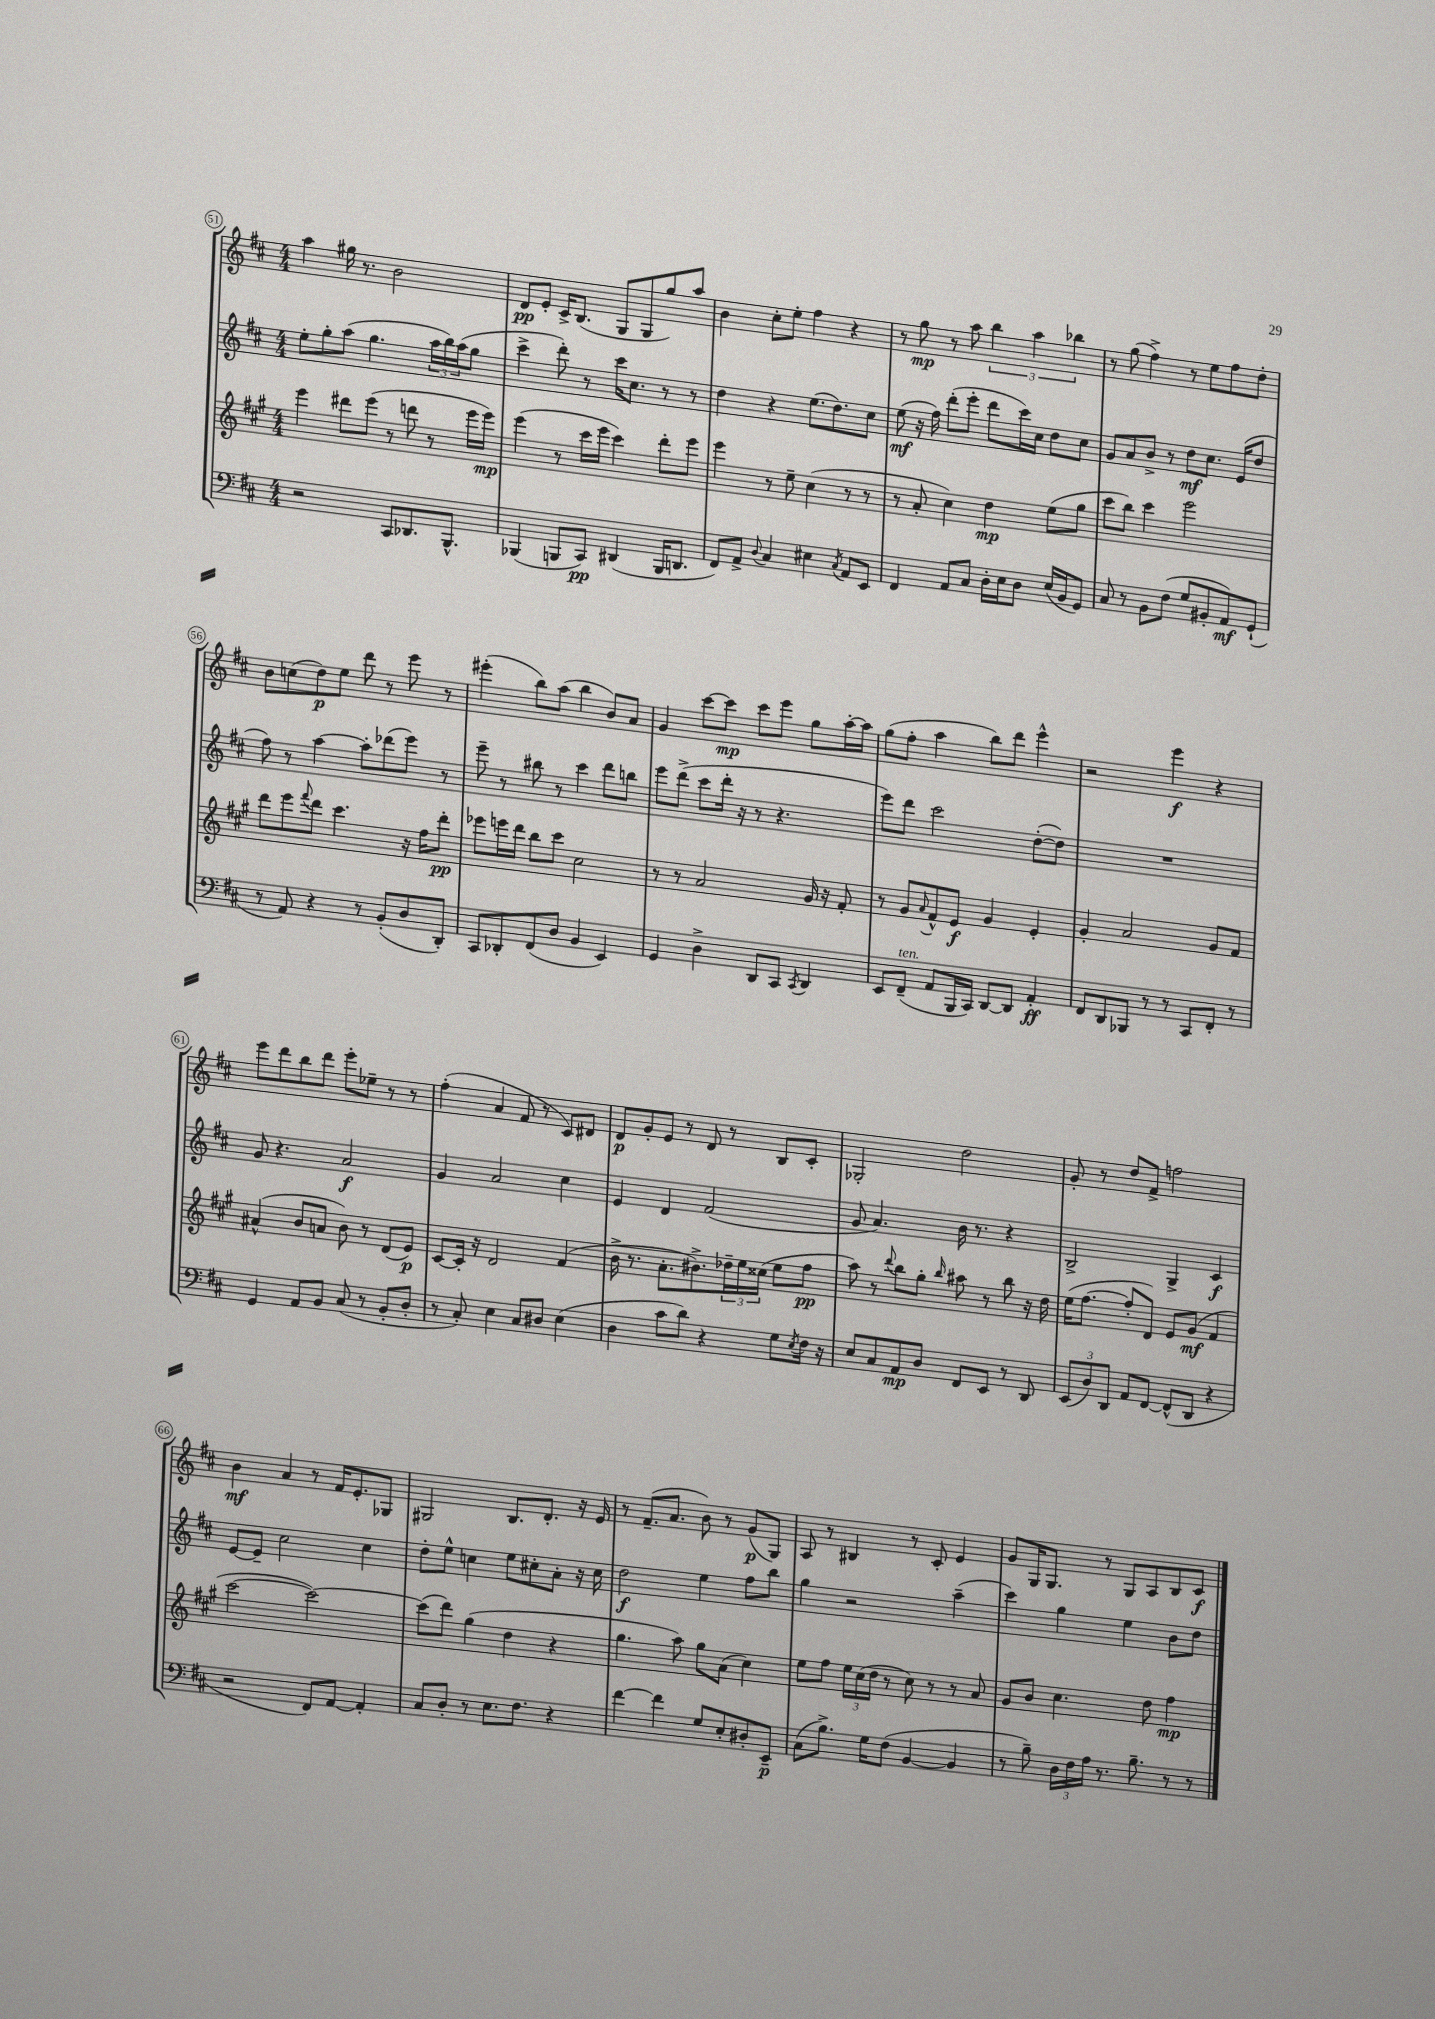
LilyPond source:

<<
\new StaffGroup <<
\new Staff = "s0" {
    \clef treble \key d \major \numericTimeSignature \time 4/4
    a''4 gis''16 r8. b'2 |
    d'8\pp e'8-. cis'16-> b8.( g8 g8 g''8) a''8 |
    b'4 cis''8-. e''8-. fis''4 r4 |
    r8 g''8\mp r8 a''8 \tuplet 3/2 { b''4 a''4 bes''4 } |
    r8 g''8( fis''4->) r8 e''8 fis''8 d''8-. |
    b'8 c''8( d''8\p) e''8 d'''8 r8 e'''8 r8 |
    eis'''4-.( b''8) a''8( b''4 b'8) a'8 |
    g'4 cis'''8~ cis'''8\mp cis'''8 e'''8 g''8 a''16~-. a''16 |
    g''8( fis''8-. a''4 b''8) d'''8 e'''4-^ |
    r2 e'''4\f r4 |
    e'''8 d'''8 b''8 d'''8 e'''8-. ees''8-- r8 r8 |
    fis''4-.( a'4 fis'8 r8 cis'8) dis'8 |
    d'8\p g'8-. e'8 r8 d'8 r8 b8 cis'8-. |
    ges2-. d''2 |
    g'8-. r8 d''8 fis'8-> f''2 |
    b'4\mf a'4 r8 fis'16 e'8.-. ges8 |
    gis2 b8. d'8.-. r16 e'16 |
    r8 fis'8.--( a'8. b'8) r8 g'8\p( g8) |
    a8 r8 bis4 r8 cis'8-. e'4 |
    g'8 g16 g8. r8 g8 a8 b8 cis'8\f \bar "|." |
}
\new Staff = "s1" {
    \clef treble \key d \major \numericTimeSignature \time 4/4
    e''8-. g''8-. a''8( g''4. \tuplet 3/2 { a''16 b''16) a''16( } g''8 |
    cis'''4-> d'''8-.) r8 cis'''16 cis''8. r8 r8 |
    d''4 r4 e''8.( d''8.) cis''8 |
    e''8\mf( r16 fis''16) d'''8-.( e'''8-. d'''8 cis'''16) cis''16 d''8 cis''8 |
    g'8 a'8 b'8-> r8 d''8\mf cis''8. e'16( d''8 |
    fis''8) r8 a''4~ a''8-. des'''8( e'''8) r8 |
    e'''8-- r8 bis''8 r8 cis'''4 d'''8 b''8 |
    e'''8 d'''8->( cis'''8 d'''16-. r16 r8 r4. |
    e'''8) d'''8 cis'''2 d''8~-.( d''8) |
    R1 |
    g'8 r4. a'2\f |
    g'4 a'2 cis''4 |
    e'4 d'4 fis'2( |
    g'8 a'4.) b'16 r8. r4 |
    b2-> g4-> cis'4\f |
    e'8~ e'8-- cis''2 cis''4 |
    d''8-. e''8-^ c''4 e''8 cis''8-. a'8-. r16 cis''16 |
    d''2\f e''4 fis''8 b''8 |
    g''4 r2 a''4--( |
    cis'''4) g''4 e''4 b'8 d''8 \bar "|." |
}
\new Staff = "s2" {
    \clef treble \key a \major \numericTimeSignature \time 4/4
    e'''4 dis'''8 e'''8( r8 d'''8 r8 e'''16 e'''16\mp) |
    e'''4( r8 cis'''16 e'''16 cis'''4) d'''8-. e'''8 |
    e'''4 r8 e''8-- cis''4( r8 r8 |
    r8 a'8-. cis''4) d''4\mp e''8( gis''8 |
    cis'''8 b''8) cis'''4 e'''2 |
    d'''8 e'''8 \appoggiatura { fis'''8 } d'''8 cis'''4. r16 fis''16 d'''8-.\pp |
    ees'''8 e'''16 d'''16 b''8 cis'''8 cis''2 |
    r8 r8 a'2 gis'16 r16 fis'8-. |
    r8 gis'8 \appoggiatura { a'8 } fis'8-^ e'8\f gis'4 e'4-. |
    gis'4-. a'2 gis'8 fis'8 |
    ais'4-^( b'8 a'8 b'8) r8 d'8( e'8\p) |
    cis'8~ cis'16-. r16 d'2 fis'4( |
    b'16-> r8. a'8.-. bis'8.->) \tuplet 3/2 { des''16-- e''16 cisis''16( } e''8 fis''8\pp |
    a''8) r8 \appoggiatura { d'''8 } b''8 gis''8-. \grace { b''16 } ais''8 r8 b''8 r16 d''16 |
    e''16( fis''8.~ fis''8-. d'8) e'8 gis'8\mf( fis'4 |
    cis'''2~ cis'''2~) |
    cis'''8( d'''8) gis''4( d''4 r4 |
    gis''4. a''8) gis''8 a'8( cis''4) |
    e''8 fis''8 \tuplet 3/2 { e''16 cis''16( d''16 } r8 cis''8) r8 r8 a'8 |
    gis'8 b'8 cis''4. d''8 fis''4\mp \bar "|." |
}
\new Staff = "s3" {
    \clef bass \key d \major \numericTimeSignature \time 4/4
    r2 cis,8 des,8. b,,8.-^ |
    bes,,4( b,,8 cis,8\pp) dis,4( b,,16 d,8. |
    fis,8) a,8-> \appoggiatura { d8 } cis4 eis4 \acciaccatura { cis8 } a,8 e,8 |
    fis,4 a,8 cis8 d16-. e16 d8 e16( b,16 g,8) |
    cis8 r8 b,8 fis8( g8 bis,8-. a,8\mf) g,8-!( |
    r8 a,8) r4 r8 b,8-.( d8 d,8-.) |
    cis,8 des,8-. fis,8( d8 b,4 e,4) |
    g,4 d4-> d,8 cis,8 \acciaccatura { cis,8 } d,4 |
    e,8 fis,8--^\markup { \italic "ten." }( a,8 b,,16 cis,16) d,8~ d,8 a,4-.\ff |
    fis,8 d,8 bes,,8 r8 r8 cis,8 fis,8-. r8 |
    g,4 a,8 b,8 cis8( r8 b,8-. d8-. |
    r8 cis8-.) e4 cis8 dis8 e4( |
    d4 cis'8 d'8) r4 g8 \acciaccatura { e8 } fis16 r16 |
    e8 cis8 a,8\mp d8 fis,8 e,8 r8 d,8 |
    \tuplet 3/2 { e,8( d8) d,8 } a,8 fis,8~ fis,8-^( d,8 r4 |
    r2 fis,8) a,8~ a,4-. |
    cis8 d8-. r8 e8. fis8. r4 |
    fis'4~ fis'4 g8 e8-. dis8-. e,8--\p |
    cis8( b8.->) g16 fis8( b,4~ b,4 |
    r8 b8--) \tuplet 3/2 { d16 fis16 a16 } r8. b8.-- r8 r8 \bar "|." |
}
>>
>>
\layout { \context { \Score currentBarNumber = #51 \override BarNumber.stencil = #(make-stencil-circler 0.1 0.3 ly:text-interface::print) } }
